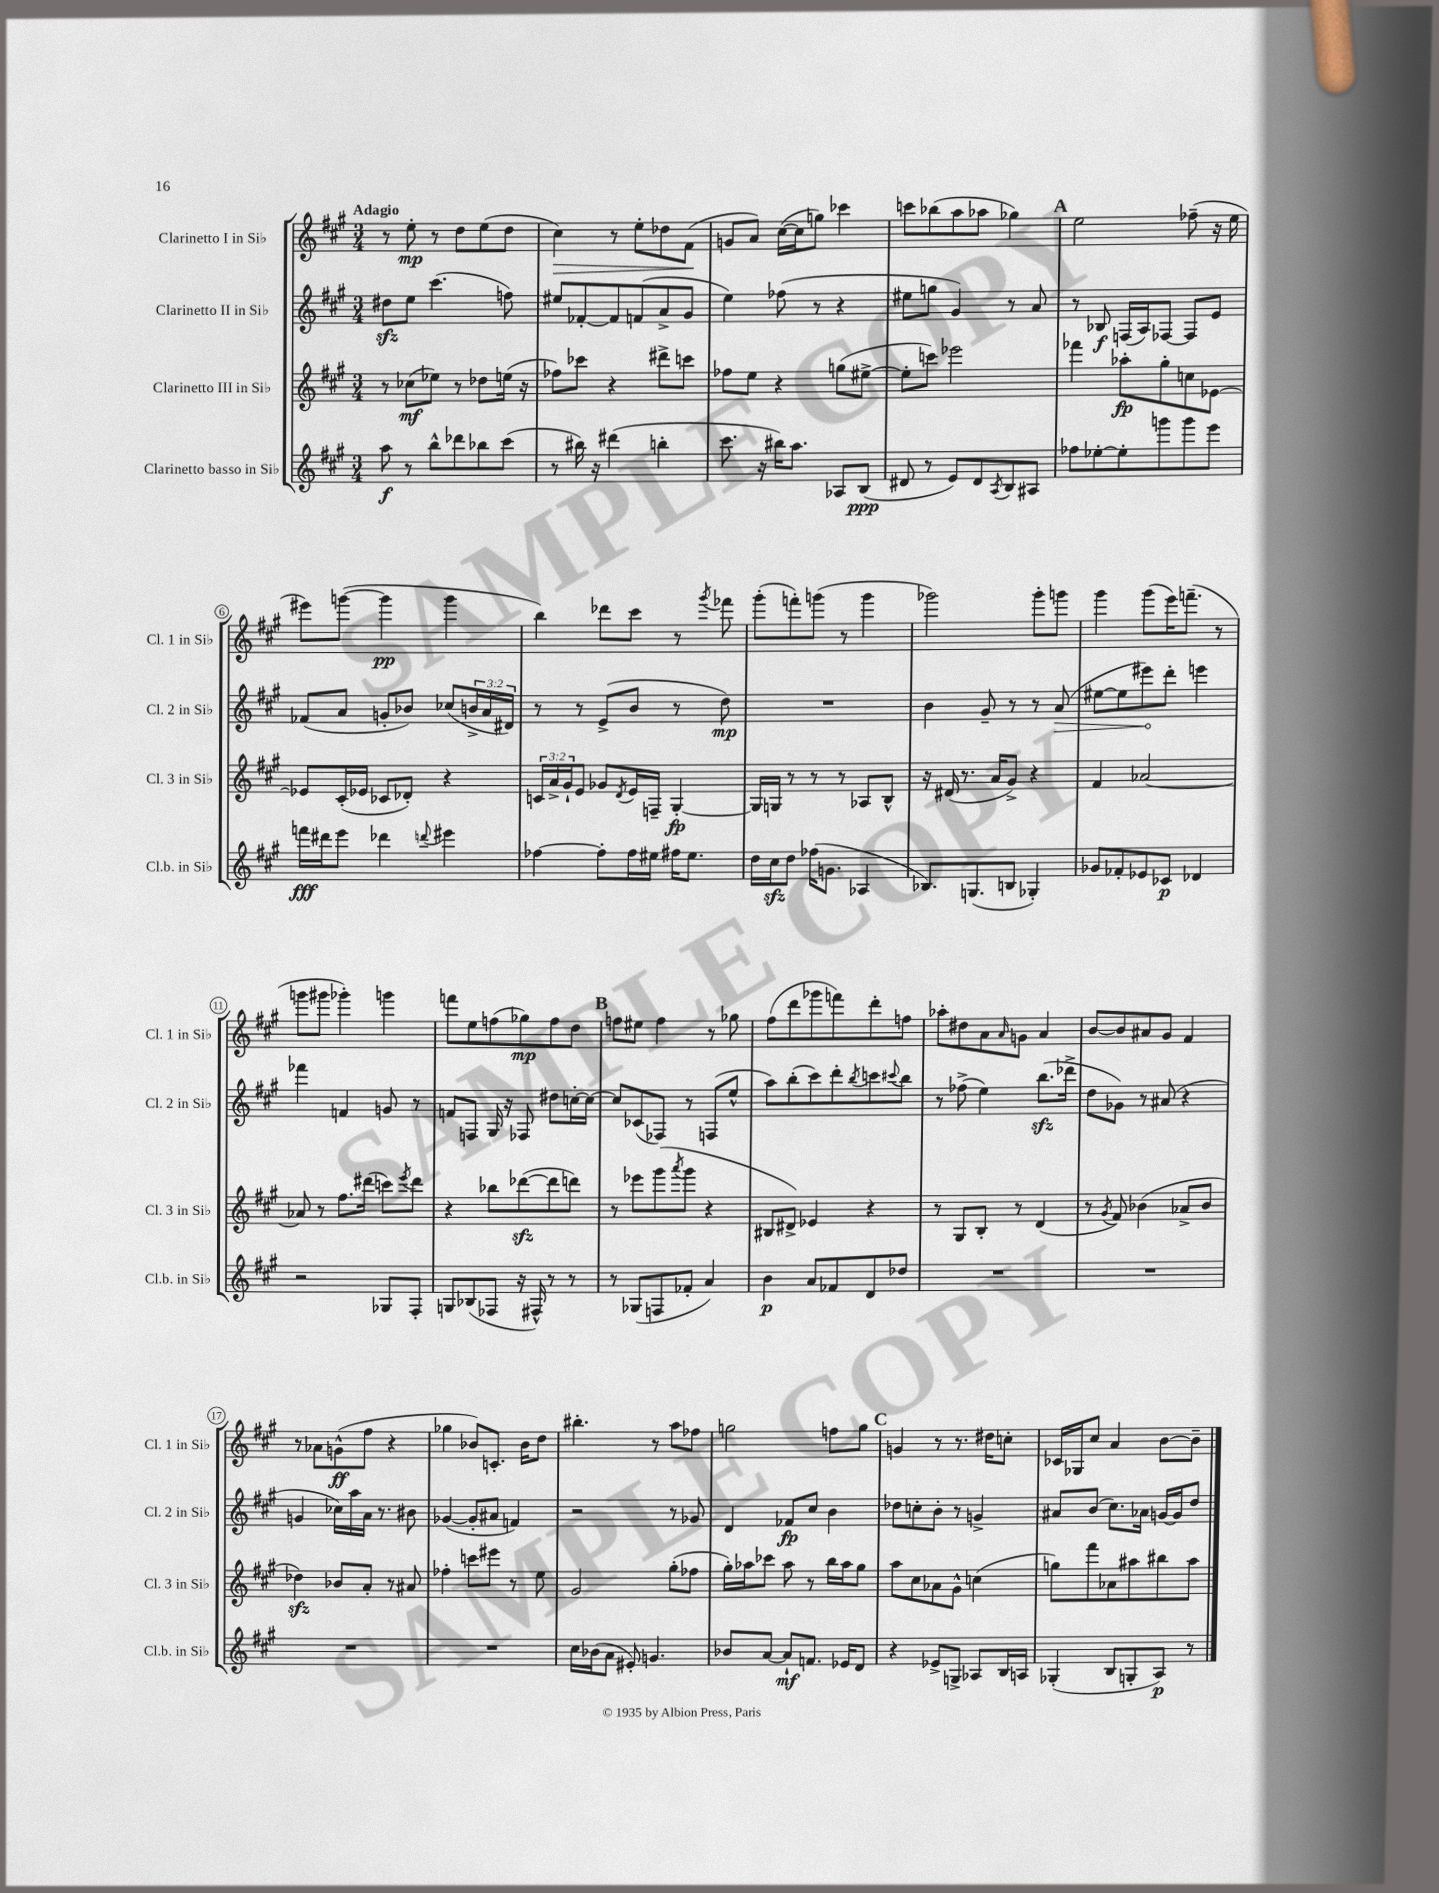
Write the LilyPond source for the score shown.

<<
\new StaffGroup <<
\new Staff = "s0" \with { instrumentName = "Clarinetto I in Sib" shortInstrumentName = "Cl. 1 in Sib" } {
    \clef treble \key a \major \numericTimeSignature \time 3/4 \tempo "Adagio"
    r8 e''8-.\mp r8 d''8 e''8( d''8 |
    cis''4\>) r8 e''8-. des''8 fis'8\!( |
    g'8 a'8) cis''16~( cis''16 g''8) ces'''4 |
    c'''8 bes''8( a''8 aes''8 ges''4) |
    \mark \markup { \bold "A" } e''2 fes''8--( r16 e''16 |
    eis'''8) g'''8~( g'''4\pp g'''4 |
    b''4) des'''8 cis'''8 r8 \acciaccatura { gis'''8 } fes'''8 |
    gis'''8-.( f'''8-.) g'''8( r8 g'''4 |
    ges'''2) ges'''8-. g'''8 |
    gis'''4 gis'''8( e'''16) f'''8.--( r8 |
    g'''8 gis'''8 ges'''4-.) g'''4 |
    f'''8 e''8 f''8( ges''8\mp) f''8 d''8 |
    \mark \markup { \bold "B" } f''8 eis''8 f''4 r8 ges''8 |
    fis''8( d'''8 ges'''8 f'''8) d'''8-. f''8 |
    aes''8-. dis''8 a'8 \grace { a'16 } g'8 a'4 |
    b'8~ b'8 ais'8 gis'8 fis'4 |
    r8 aes'8 g'8-^\ff( fis''8 r4 |
    ges''4 bes'8) c'8.-. bes'16 d''8 |
    bis''4.-. r8 a''8 fes''8 |
    g''2 f''8 g''8 |
    \mark \markup { \bold "C" } g'4 r8 r8. dis''16 c''8-. |
    ces'16 ges16 cis''8 a'4 b'8~ b'8-- \bar "|." |
}
\new Staff = "s1" \with { instrumentName = "Clarinetto II in Sib" shortInstrumentName = "Cl. 2 in Sib" } {
    \clef treble \key a \major \numericTimeSignature \time 3/4 \override Staff.TupletNumber.text = #tuplet-number::calc-fraction-text
    dis''8\sfz e''8 cis'''4.( f''8) |
    eis''8 fes'8~-. fes'8 f'8( a'8-> gis'8 |
    e''4) fes''8( r8 r4 |
    eis''8 g''8 gis'4) r8 a'8 |
    \mark \markup { \bold "A" } r8 bes8\f f16( a16) fes8~ fes8 e'8 |
    fes'8( a'8 g'8-. bes'8) ces''8( \tuplet 3/2 { b'16-> a'16 dis'16) } |
    r8 r8 e'8->( b'8 r8 d''8\mp) |
    R2. |
    b'4 gis'8-- r8 r8 \once \override Hairpin.circled-tip = ##t a'8\>( |
    eis''8~ eis''8 eis'''8\!) d'''8-. e'''4 |
    fes'''4 f'4 g'8 r8 |
    f'8 f8 gis16 r16 fes8 dis''8 c''16~-. c''16~ |
    \mark \markup { \bold "B" } c''8 ces'8( fes8) r8 f8( e''8-^ |
    a''8) b''8-.( cis'''8) d'''8-. \acciaccatura { b''8 } c'''8 \appoggiatura { cis'''8 } b''8 |
    r8 fes''8->( e''4) b''8.\sfz( des'''16-> |
    d''8 ges'8) r8 ais'8( r4 |
    g'4 ces''16) a''16 a'16 r8. bis'8 |
    ges'4~( ges'8-. ais'8 f'4) |
    r2 r8 ges'8 |
    d'4 fes'8\fp cis''8 b'4 |
    \mark \markup { \bold "C" } des''8 c''8-. b'8-. r8 g'4-> |
    ais'8 b'8( cis''8.) aes'16 g'16~ g'16 d''8 \bar "|." |
}
\new Staff = "s2" \with { instrumentName = "Clarinetto III in Sib" shortInstrumentName = "Cl. 3 in Sib" } {
    \clef treble \key a \major \numericTimeSignature \time 3/4 \override Staff.TupletNumber.text = #tuplet-number::calc-fraction-text
    r8 ces''8\mf( ees''8) r8 des''8 e''16( r16 |
    fes''8) ces'''8 r4 dis'''8-> c'''8 |
    fes''8 e''8 r4 g''8( eis''8~-> |
    eis''8-. c'''8) ees'''2 |
    \mark \markup { \bold "A" } fes'''4 aes''8-.\fp gis''8-. c''8 ees'8~ |
    ees'8 cis'16-.( ees'16 ces'8 des'8-.) r4 |
    \tuplet 3/2 { c'16 a'16-> gis'16-! } e'8 ges'8 \acciaccatura { d'8 } e'16 f16-- gis4~-.\fp |
    gis16 g16 r8 r8 r8 aes8 b8-^ |
    r16 dis'16( r8. a'16 gis'8->) r4 |
    fis'4 aes'2~ |
    aes'8 r8 fis''8. dis'''16( c'''8) \acciaccatura { e'''8 } dis'''8 |
    r4 bes''8 des'''8~\sfz( des'''8 d'''8) |
    \mark \markup { \bold "B" } r8 ees'''8 gis'''8( \acciaccatura { a'''8 } gis'''8 r4 |
    bis8 dis'8->) ees'4 r4 |
    r8 gis8 b8-. r8 d'4( |
    r8 \acciaccatura { gis'8 } fis'8) bes'4( aes'8-> bes'8 |
    des''4\sfz) bes'8 a'8-. r8 ais'8 |
    fes''4-. c'''8 eis'''8 r8 e''8 |
    gis'2 gis''8-.( fes''8 |
    gis''16-.) aes''16 ces'''8 aes''8 r8 b''16 aes''16 gis''8 |
    \mark \markup { \bold "C" } a''8 cis''8 aes'8 gis'8-^ c''4( |
    g''8) fis'''8 aes'8 ais''8 bis''8 ais''8 \bar "|." |
}
\new Staff = "s3" \with { instrumentName = "Clarinetto basso in Sib" shortInstrumentName = "Cl.b. in Sib" } {
    \clef treble \key a \major \numericTimeSignature \time 3/4
    a''8\f r8 b''8-^ des'''8 bes''8 cis'''8( |
    r8 bis''16) r16 dis'''4( b''4-. |
    cis'''8. r16 bis''16) a''8. aes8 b8\ppp( |
    dis'8 r8 e'8) dis'8 \acciaccatura { a8 } b8 ais8 |
    \mark \markup { \bold "A" } fes''8 ees''8~-. ees''8-. g'''8 g'''8 e'''8 |
    f'''16\fff dis'''16 e'''8 des'''4 \appoggiatura { d'''8 } eis'''4 |
    fes''4~ fes''8-. fes''16 eis''16 fis''16 eis''8. |
    d''16 cis''16\sfz d''8 fes''16( g'8. aes4 |
    bes8.) g8.( b8 ges4-.) |
    ges'8 fes'8-. ees'8 ces'8\p des'4 |
    r2 ges8 fis8-. |
    g8 bes8( fes8 r16 fis16-^) r8 r8 |
    \mark \markup { \bold "B" } r8 ges8( f8 fes'8-. a'4) |
    b'4\p a'8 fes'8 d'8 des''8 |
    R2. |
    R2. |
    R2. |
    R2. |
    cis''16 bes'16( a'8 eis'8-.) g'4. |
    bes'8 a'8~ a'8-!\mf f'8. ees'16 d'8 |
    \mark \markup { \bold "C" } r4 ees'8-> g8-> aes8 b16 a16 |
    ges4-.( b8 g8-. a8\p) r8 \bar "|." |
}
>>
>>
\layout { \context { \Score \override BarNumber.stencil = #(make-stencil-circler 0.1 0.3 ly:text-interface::print) } }
